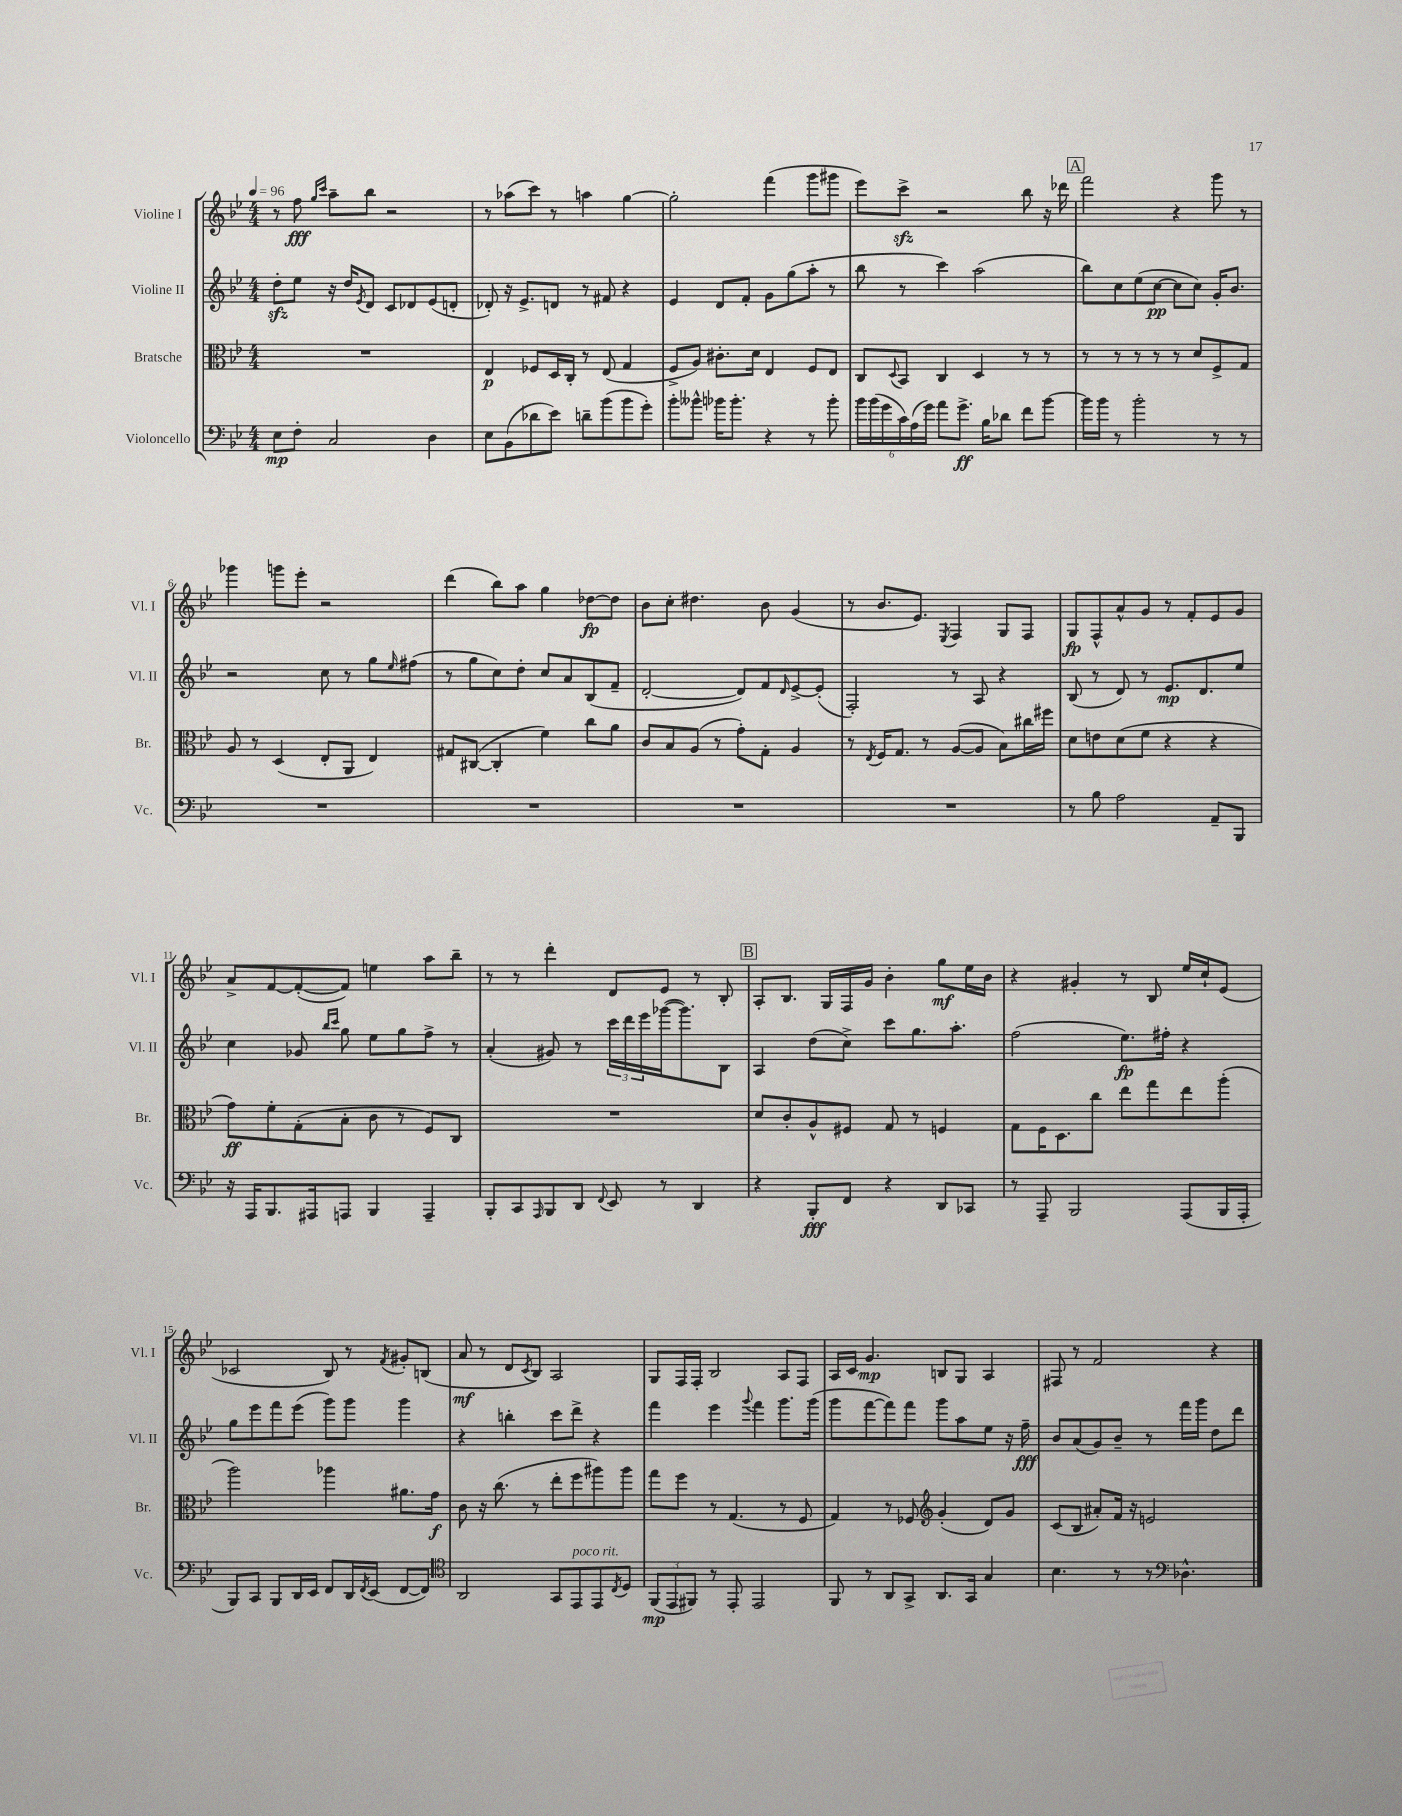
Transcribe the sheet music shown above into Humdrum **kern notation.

**kern	**dynam	**kern	**dynam	**kern	**dynam	**kern	**dynam
*part4	*part4	*part3	*part3	*part2	*part2	*part1	*part1
*staff4	*staff4	*staff3	*staff3	*staff2	*staff2	*staff1	*staff1
*I"Violoncello	*	*I"Bratsche	*	*I"Violine II	*	*I"Violine I	*
*I'Vc.	*	*I'Br.	*	*I'Vl. II	*	*I'Vl. I	*
*clefF4	*	*clefC3	*	*clefG2	*	*clefG2	*
*k[b-e-]	*	*k[b-e-]	*	*k[b-e-]	*	*k[b-e-]	*
*M4/4	*	*M4/4	*	*M4/4	*	*M4/4	*
*MM96	*	*MM96	*	*MM96	*	*MM96	*
=1	=1	=1	=1	=1	=1	=1	=1
8E-\L	mp	1r	.	8ddzz'\L	.	8r	.
8F'\J	.	.	.	8ee-\J	.	8ff\	fff
.	.	.	.	.	.	16qqgg/LL	.
.	.	.	.	.	.	16qqccc/JJ	.
2C/	.	.	.	16r	.	8aa~\L	.
.	.	.	.	16dd/KL	.	.	.
.	.	.	.	8qe-/	.	.	.
.	.	.	.	8d/J	.	8bb-\J	.
.	.	.	.	8c/L	.	2r	.
.	.	.	.	8d-X/	.	.	.
4D\	.	.	.	(8e-/	.	.	.
.	.	.	.	8dn'/J	.	.	.
=2	=2	=2	=2	=2	=2	=2	=2
8E-\L	.	4E-/	p	8d-X'/)	.	8r	.
(8BB-\	.	.	.	16r	.	(8aa-X\L	.
.	.	.	.	8.e-^/L	.	.	.
8d-X\	.	8F-X/L	.	.	.	8ccc\J)	.
8e-\J)	.	16D/L	.	8dn/J	.	8r	.
.	.	16C'/JJ	.	.	.	.	.
8dn~\L	.	8r	.	8r	.	4aan\	.
(8b-\	.	(8E-/	.	8f#X/	.	.	.
8b-\	.	4G/	.	4r	.	[4gg\	.
8g'\J)	.	.	.	.	.	.	.
=3	=3	=3	=3	=3	=3	=3	=3
8b-'\L	.	8F^/L	.	4e-/	.	2gg'\]	.
8b--X^^\J	.	8A/J)	.	.	.	.	.
16b-X\KL	.	8.c#X'\L	.	8d/L	.	.	.
8.b-'\J	.	.	.	.	.	.	.
.	.	.	.	8f'/J	.	.	.
.	.	16d\Jk	.	.	.	.	.
4r	.	4E-/	.	8g\L	.	(4fff\	.
.	.	.	.	(8gg\	.	.	.
8r	.	8F/L	.	8aa'\J	.	8ggg\L	.
8b-'\	.	8E-/J	.	8r	.	8ggg#X\J	.
=4	=4	=4	=4	=4	=4	=4	=4
24b-\LL	.	8C/L	.	8bb-\	.	8eee-\L)	.
(24b-\	.	.	.	.	.	.	.
24g\	.	.	.	.	.	.	.
.	.	8qqD/	.	.	.	.	.
24c\)	.	8BB-/J	.	8r	.	8ccczz^\J	.
(24A\	.	.	.	.	.	.	.
24g\JJ)	.	.	.	.	.	.	.
8a\L	.	4C/	.	4ccc\)	.	2r	.
8.g^\J	ff	.	.	.	.	.	.
.	.	4D/	.	(2aa\	.	.	.
16B-\KL	.	.	.	.	.	.	.
8d-X\J	.	.	.	.	.	.	.
8f\L	.	8r	.	.	.	8bb-\	.
[8b-\J	.	8r	.	.	.	16r	.
.	.	.	.	.	.	16ddd-X\	.
!!LO:REH:place=s1:t=A
=5	=5	=5	=5	=5	=5	=5	=5
16b-\LL]	.	8r	.	8bb-\L)	.	2fff\	.
16b-\JJ	.	.	.	.	.	.	.
8r	.	8r	.	8cc\	.	.	.
2b-'\	.	8r	.	(8ee-\	.	.	.
.	.	8r	.	[8cc\J	pp	.	.
.	.	8r	.	8cc\L]	.	4r	.
.	.	8d/L	.	8cc\J)	.	.	.
8r	.	8F^/	.	16g'/KL	.	8ggg\	.
.	.	.	.	8.b-/J	.	.	.
8r	.	8G/J	.	.	.	8r	.
!!LO:LB:g=z
=6	=6	=6	=6	=6	=6	=6	=6
1r	.	8A/	.	2r	.	4ggg-X\	.
.	.	8r	.	.	.	.	.
.	.	(4D/	.	.	.	8gggn\L	.
.	.	.	.	.	.	8eee-'\J	.
.	.	8E-'/L	.	8cc\	.	2r	.
.	.	8AA/J	.	8r	.	.	.
.	.	4E-/)	.	8gg\L	.	.	.
.	.	.	.	16qqee-/	.	.	.
.	.	.	.	(8ff#X\J	.	.	.
=7	=7	=7	=7	=7	=7	=7	=7
1r	.	8G#X/L	.	8r	.	(4ddd\	.
.	.	([8C#X/J	.	8gg\L	.	.	.
.	.	4C#'/]	.	8cc\)	.	8bb-\L)	.
.	.	.	.	8dd'\J	.	8aa\J	.
.	.	4f\)	.	8cc/L	.	4gg\	.
.	.	.	.	8a/	.	.	.
.	.	8cc\L	.	(8B-/	.	[8dd-X\L	fp
.	.	8a\J	.	8f~/J	.	8dd-\J]	.
=8	=8	=8	=8	=8	=8	=8	=8
1r	.	8c/L	.	[2d'/	.	8b-\L	.
.	.	8B-/	.	.	.	8cc'\J	.
.	.	(8A/J	.	.	.	4.dd#X\	.
.	.	8r	.	.	.	.	.
.	.	8g'\L)	.	8d/L])	.	.	.
.	.	8G'\J	.	8f/	.	8b-\	.
.	.	.	.	16qqd/	.	.	.
.	.	4A/	.	[8e-^/	.	(4g/	.
.	.	.	.	(8e-'/J]	.	.	.
=9	=9	=9	=9	=9	=9	=9	=9
1r	.	8r	.	2F'/)	.	8r	.
.	.	8qE-/	.	.	.	.	.
.	.	16F/KL	.	.	.	8.b-/L	.
.	.	8.G/J	.	.	.	.	.
.	.	.	.	.	.	8.e-/J)	.
.	.	8r	.	.	.	.	.
.	.	.	.	.	.	8qE-/	.
.	.	([8A/L	.	8r	.	4F/	.
.	.	8A/J]	.	8A/	.	.	.
.	.	8B-\L)	.	4r	.	8G/L	.
.	.	16cc#X\L	.	.	.	8F/J	.
.	.	16ff#X\JJ	.	.	.	.	.
=10	=10	=10	=10	=10	=10	=10	=10
8r	.	8d\L	.	(8B-/	.	8G/L	fp
8B-\	.	8en\	.	8r	.	8F^^/	.
2A\	.	(8d\	.	8d/)	.	8a^^/	.
.	.	8f\J	.	8r	.	8g/J	.
.	.	4r	.	8.e-/L	mp	8r	.
.	.	.	.	.	.	8f'/L	.
.	.	.	.	8.d/	.	.	.
8AA~/L	.	4r	.	.	.	8e-/	.
8BBB-/J	.	.	.	8ee-/J	.	8g/J	.
!!LO:LB:g=z
=11	=11	=11	=11	=11	=11	=11	=11
16r	.	8g\L)	ff	4cc\	.	8a^/L	.
16AAA/KL	.	.	.	.	.	.	.
8.BBB-/	.	8f'\	.	.	.	[8f/	.
.	.	(8G'\	.	8g-X/	.	(8f'/_	.
16AAA#X/k	.	.	.	.	.	.	.
.	.	.	.	16qqbb-/LL	.	.	.
.	.	.	.	16qqccc/JJ	.	.	.
8AAAn/J	.	8B-'\J	.	8gg\	.	8f/J])	.
4BBB-/	.	8c\	.	8ee-\L	.	4een\	.
.	.	8r	.	8gg\	.	.	.
4AAA~/	.	8F/L)	.	8ff^\J	.	8aa\L	.
.	.	8C/J	.	8r	.	8bb-~\J	.
=12	=12	=12	=12	=12	=12	=12	=12
8BBB-'/L	.	1r	.	(4a'/	.	8r	.
8CC/	.	.	.	.	.	8r	.
16qqAAA/	.	.	.	.	.	.	.
8BBB-/	.	.	.	8g#X/)	.	4ddd'\	.
8DD/J	.	.	.	8r	.	.	.
8qqFF/	.	.	.	.	.	.	.
8EE-/	.	.	.	24ccc\LL	.	8d/L	.
.	.	.	.	24ddd\	.	.	.
.	.	.	.	24eee-\	.	.	.
8r	.	.	.	([16ggg-X\J	.	8e-/J	.
.	.	.	.	8.ggg-\])	.	.	.
4DD/	.	.	.	.	.	8r	.
.	.	.	.	8B-\J	.	8B-'/	.
!!LO:REH:place=s1:t=B
=13	=13	=13	=13	=13	=13	=13	=13
4r	.	8d/L	.	4A/	.	8A'/L	.
.	.	8c'/	.	.	.	8.B-/J	.
8BBB-'/L	fff	8A^^/	.	(8dd\L	.	.	.
.	.	.	.	.	.	16G/LL	.
8FF/J	.	8F#X/J	.	8cc^\J)	.	16F/	.
.	.	.	.	.	.	16g/JJ	.
4r	.	8G/	.	8ccc\L	.	4b-'\	.
.	.	8r	.	8.gg\	.	.	.
8DD/L	.	4Fn/	.	.	.	8gg\L	mf
.	.	.	.	8.aa'\J	.	.	.
8CC-X/J	.	.	.	.	.	16ee-\L	.
.	.	.	.	.	.	16b-\JJ	.
=14	=14	=14	=14	=14	=14	=14	=14
8r	.	8G\L	.	(2ff\	.	4r	.
8AAA~/	.	16F\K	.	.	.	.	.
.	.	8.D\	.	.	.	.	.
2BBB-/	.	.	.	.	.	4g#X'/	.
.	.	8cc\J	.	.	.	.	.
.	.	8ee-\L	.	8.ee-\L)	fp	8r	.
.	.	8gg\	.	.	.	8B-/	.
.	.	.	.	16ff#X'\Jk	.	.	.
(8AAA/L	.	8ee-\	.	4r	.	16ee-/LL	.
.	.	.	.	.	.	16cc`/J	.
16BBB-/L	.	(8aa'\J	.	.	.	(8e-/J	.
16AAA'/JJ	.	.	.	.	.	.	.
!!LO:LB:g=z
=15	=15	=15	=15	=15	=15	=15	=15
8BBB-/L)	.	2aa\)	.	8gg\L	.	2c-X/	.
8CC/J	.	.	.	8eee-\	.	.	.
8BBB-/L	.	.	.	8fff\	.	.	.
16DD/L	.	.	.	(8eee-\J	.	.	.
16EE-/JJ	.	.	.	.	.	.	.
8FF/L	.	4aa-X\	.	8ggg\L)	.	8B-/)	.
16DD/L	.	.	.	8ggg\J	.	8r	.
8qFF/	.	.	.	.	.	.	.
(16EE-/JJ	.	.	.	.	.	.	.
.	.	.	.	.	.	8qf/	.
[8FF/L	.	8.a#X\L	.	4ggg\	.	8g#X'/L	.
8FF/J])	.	.	.	.	.	(8Bn/J	.
.	.	16g\Jk	f	.	.	.	.
=16	=16	=16	=16	=16	=16	=16	=16
*clefC4	*	*	*	*	*	*	*
2AA/	.	8c\	.	4r	.	8a/	mf
.	.	16r	.	.	.	8r	.
.	.	(8.cc\	.	.	.	.	.
.	.	.	.	4bbn'\	.	8d/L	.
.	.	.	.	.	.	8qc/	.
.	.	8r	.	.	.	8B-/J)	.
8GG/L	.	8ee-'\L	.	8ccc\L	.	2A/	.
!LO:TX:a:i:t=poco rit.	!	!	!	!	!	!	!
8EE-/	.	8ff\	.	8ddd^\J	.	.	.
8EE-/	.	8aa#X\)	.	4r	.	.	.
8qC/	.	.	.	.	.	.	.
8D/J	.	8aa#\J	.	.	.	.	.
=17	=17	=17	=17	=17	=17	=17	=17
(12FF/L	mp	8gg\L	.	4fff\	.	8G/L	.
12EE-/	.	.	.	.	.	.	.
.	.	8ff\J	.	.	.	16F/L	.
12FF#X/J)	.	.	.	.	.	.	.
.	.	.	.	.	.	16F'/JJ	.
8r	.	8r	.	4eee-\	.	2B-/	.
8EE-'/	.	(4.G/	.	.	.	.	.
.	.	.	.	8qqggg/	.	.	.
2EE-/	.	.	.	4fff\	.	.	.
.	.	8r	.	8.ggg\L	.	8A/L	.
.	.	8F/	.	.	.	8F/J	.
.	.	.	.	(16ggg\Jk	.	.	.
=18	=18	=18	=18	=18	=18	=18	=18
8FF/	.	4G/)	.	8ggg\L	.	16A/LL	.
.	.	.	.	.	.	16c/JJ	.
8r	.	.	.	[8fff\	.	4.g/	mp
8AA/L	.	8r	.	8fff\])	.	.	.
8GG^/J	.	8F-X/	.	8fff\J	.	.	.
*	*	*clefG2	*	*	*	*	*
8.AA/L	.	(4g'/	.	8ggg\L	.	8Bn/L	.
.	.	.	.	8aa\	.	8G/J	.
16GG/Jk	.	.	.	.	.	.	.
4G/	.	8d/L)	.	8ee-\J	.	4A/	.
.	.	8g/J	.	16r	.	.	.
.	.	.	.	16ff~\	fff	.	.
=19	=19	=19	=19	=19	=19	=19	=19
4.B-\	.	(8c/L	.	8b-/L	.	8F#X/	.
.	.	8B-/J	.	(8a/	.	8r	.
.	.	8a#X'/L)	.	8g/)	.	2f/	.
8r	.	16f/Jk	.	8b-~/J	.	.	.
.	.	16r	.	.	.	.	.
8r	.	2en/	.	8r	.	.	.
*clefF4	*	*	*	*	*	*	*
4.D-X^^\	.	.	.	16fff\LL	.	.	.
.	.	.	.	16ggg\JJ	.	.	.
.	.	.	.	8dd\L	.	4r	.
.	.	.	.	8ddd\J	.	.	.
==	==	==	==	==	==	==	==
*-	*-	*-	*-	*-	*-	*-	*-
